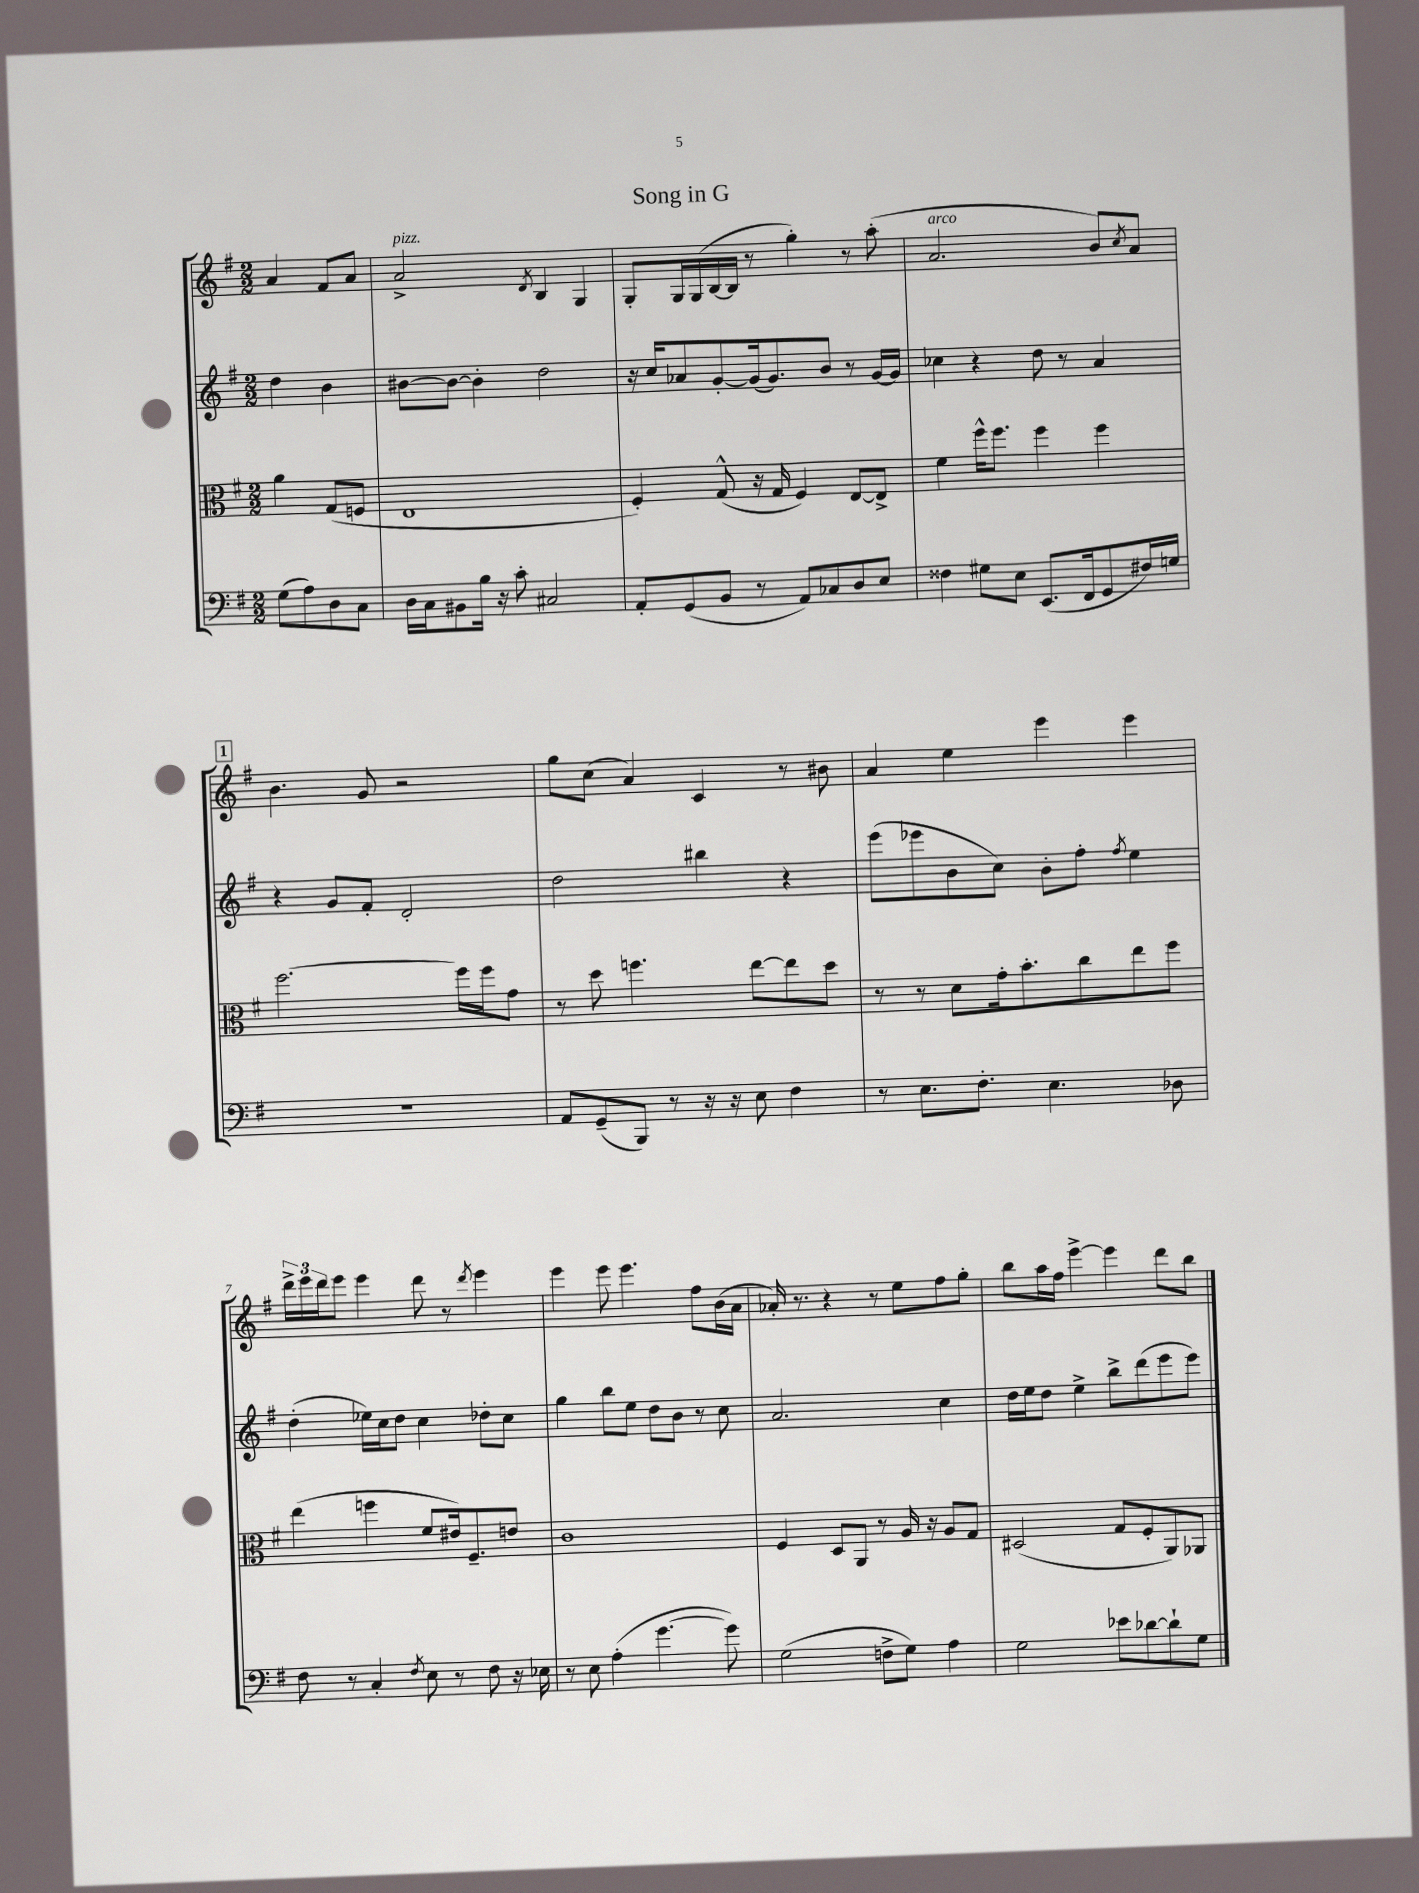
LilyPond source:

\header { title = "Song in G" }
<<
\new StaffGroup <<
\new Staff = "s0" {
    \clef treble \key g \major \numericTimeSignature \time 2/2 \partial 2
    a'4 fis'8 a'8 |
    a'2->^\markup { \italic "pizz." } \acciaccatura { d'8 } b4 g4 |
    g8-. g16 g16( b16~ b16 r8 g''4-.) r8 a''8-.( |
    a'2.^\markup { \italic "arco" } b'8) \acciaccatura { c''8 } a'8 |
    \mark \markup { \box "1" } b'4. g'8 r2 |
    g''8 c''8( a'4) c'4 r8 bis'8 |
    a'4 e''4 e'''4 e'''4 |
    \tuplet 3/2 { d'''16-> e'''16 d'''16 } e'''8 e'''4 d'''8 r8 \acciaccatura { d'''8 } e'''4 |
    e'''4 e'''8 e'''4. fis''8 b'16( a'16 |
    aes'16-.) r8. r4 r8 e''8 fis''8 g''8-. |
    b''8 a''16 fis''16 e'''4~-> e'''4 d'''8 b''8 \bar "|." |
}
\new Staff = "s1" {
    \clef treble \key g \major \numericTimeSignature \time 2/2 \partial 2
    d''4 b'4 |
    bis'8~ bis'8~ bis'4-. d''2 |
    r16 c''16 aes'8 g'8~-. g'16( g'8.) b'8 r8 g'16~ g'16 |
    ces''4 r4 d''8 r8 a'4 |
    \mark \markup { \box "1" } r4 g'8 fis'8-. d'2-. |
    d''2 bis''4 r4 |
    e'''8( ees'''8 b'8 c''8) b'8-. fis''8-. \acciaccatura { fis''8 } e''4 |
    d''4-.( ees''16) c''16 d''8 c''4 des''8-. c''8 |
    g''4 b''8 e''8 d''8 b'8 r8 c''8 |
    a'2. c''4 |
    d''16 e''16 d''8 e''4-> b''8-> d'''8( e'''8 e'''8) \bar "|." |
}
\new Staff = "s2" {
    \clef alto \key g \major \numericTimeSignature \time 2/2 \partial 2
    a'4 g8( f8 |
    e1 |
    fis4-.) g8-^( r16 g16 fis4) e8~ e8-> |
    fis'4 fis''16-^ fis''8. fis''4 fis''4 |
    \mark \markup { \box "1" } fis''2.~ fis''16 fis''16 g'8 |
    r8 d''8 f''4. e''8~ e''8 d''8 |
    r8 r8 d'8 g'16-. b'8.-. c''8 e''8 fis''8 |
    e''4( f''4 fis'8 eis'16) fis8.-- e'8 |
    c'1 |
    fis4 d8 a,8 r8 a16 r16 a8 g8 |
    dis2( g8 fis8-. a,8) aes,8 \bar "|." |
}
\new Staff = "s3" {
    \clef bass \key g \major \numericTimeSignature \time 2/2 \partial 2
    g8( a8) d8 c8 |
    d16 c16 bis,8 b16 r16 c'8-. cis2 |
    a,8-. g,8( b,8 r8 a,8) ces8 d8 e8 |
    fisis4 gis8 e8 e,8.( fis,16 g,8 fis16) g16 |
    \mark \markup { \box "1" } r1 |
    a,8 g,8--( b,,8) r8 r16 r16 e8 fis4 |
    r8 e8. fis8.-. e4. des8 |
    fis8 r8 c4-. \acciaccatura { fis8 } e8 r8 fis8 r16 ees16 |
    r8 e8 a4-.( g'4.~ g'8) |
    g2( f8-> g8) a4 |
    g2 ees'8 des'8~ des'8-! g8 \bar "|." |
}
>>
>>
